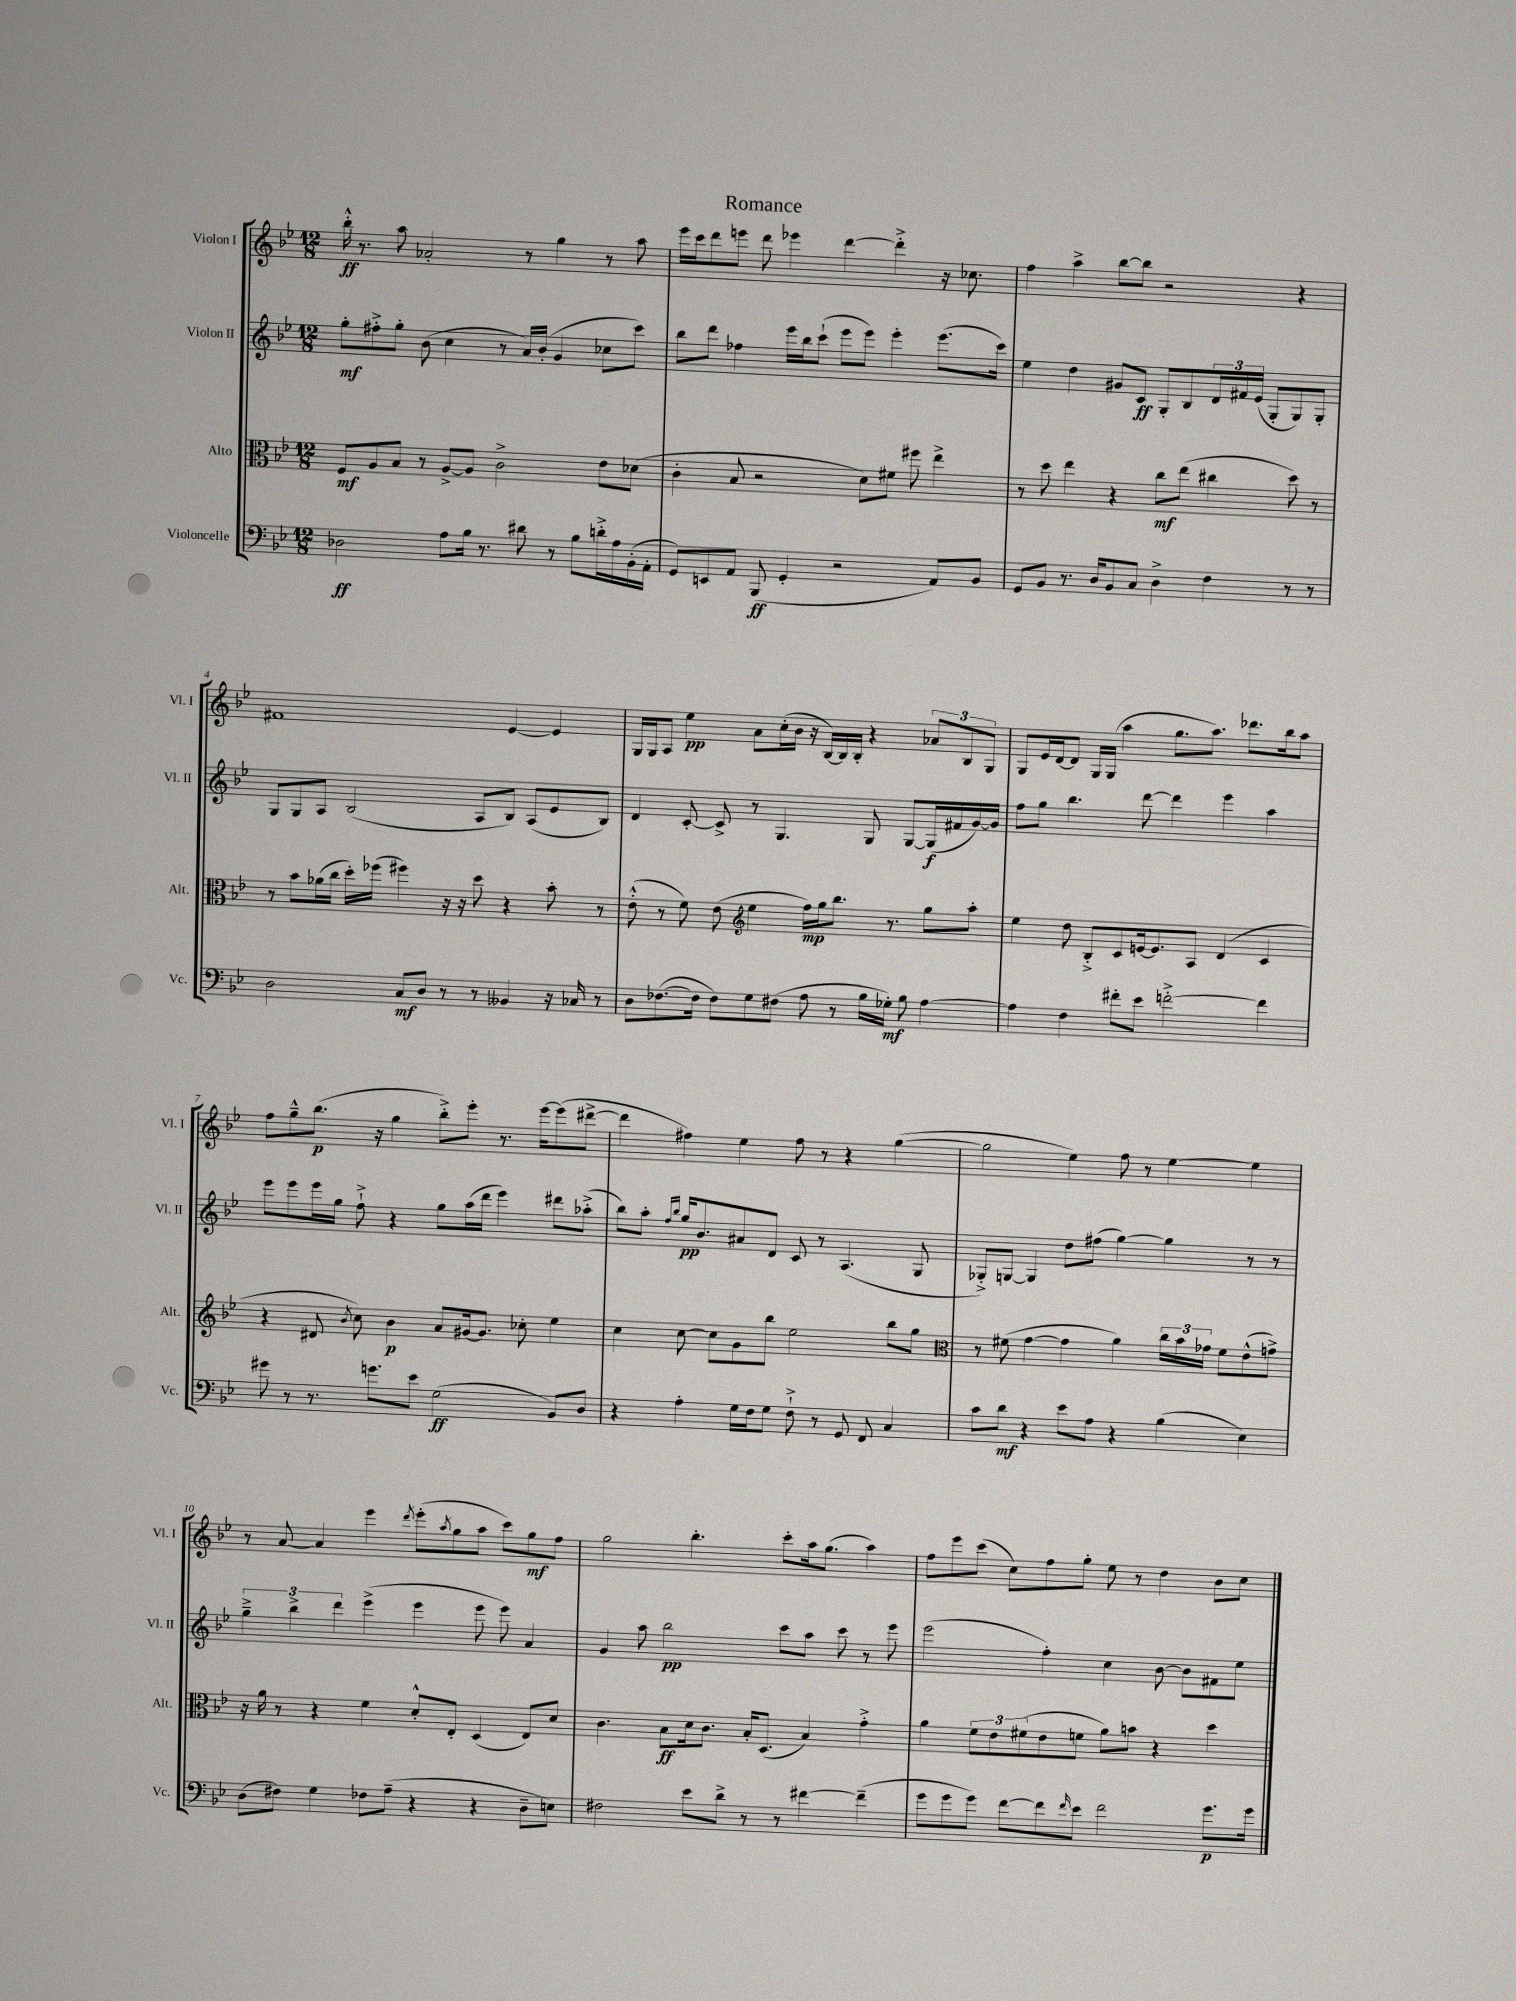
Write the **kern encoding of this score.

**kern	**dynam	**kern	**dynam	**kern	**dynam	**kern	**dynam
*part4	*part4	*part3	*part3	*part2	*part2	*part1	*part1
*staff4	*staff4	*staff3	*staff3	*staff2	*staff2	*staff1	*staff1
*I"Violoncelle	*	*I"Alto	*	*I"Violon II	*	*I"Violon I	*
*I'Vc.	*	*I'Alt.	*	*I'Vl. II	*	*I'Vl. I	*
*clefF4	*	*clefC3	*	*clefG2	*	*clefG2	*
*k[b-e-]	*	*k[b-e-]	*	*k[b-e-]	*	*k[b-e-]	*
*M12/8	*	*M12/8	*	*M12/8	*	*M12/8	*
=1	=1	=1	=1	=1	=1	=1	=1
2D-X\	ff	8F/L	mf	8gg'\L	mf	16bb-'^^\	ff
.	.	.	.	.	.	8.r	.
.	.	8A/	.	8ff#X'^\	.	.	.
.	.	8B-/J	.	8gg'\J	.	8aa\	.
.	.	8r	.	(8b-\	.	2a-X'/	.
8A\L	.	[8A^/L	.	4cc\	.	.	.
16B-\Jk	.	8A/J]	.	.	.	.	.
8.r	.	.	.	.	.	.	.
.	.	2c^\	.	8r	.	.	.
8d#X\	.	.	.	16a/LL)	.	8r	.
.	.	.	.	(16b-'/JJ	.	.	.
8r	.	.	.	4g/	.	4gg\	.
8B-\L	.	.	.	.	.	.	.
16dn'^\L	.	8e-\L	.	8cc-X\L	.	8r	.
16A\	.	.	.	.	.	.	.
(16BB-'\	.	(8d-X\J	.	8ccc\J)	.	8aa\	.
16AA'\JJ	.	.	.	.	.	.	.
=2	=2	=2	=2	=2	=2	=2	=2
8GG/L)	.	4c'\	.	8bb-\L	.	16eee-\LL	.
.	.	.	.	.	.	16ccc\J	.
8EEn/	.	.	.	8ddd\J	.	8ddd\	.
8AA/J	.	8B-/	.	4ff-X\	.	8eeen\J	.
(8BBB-/	ff	2r	.	.	.	8ddd\	.
4GG'/	.	.	.	16eee-\LL	.	4eee-X\	.
.	.	.	.	16bb-\J	.	.	.
.	.	.	.	(8ccc`\J	.	.	.
2r	.	.	.	8eee-\L	.	[4ddd\	.
.	.	8d\L)	.	8eee-\J)	.	.	.
.	.	8f#X\J	.	4eee-'\	.	4ddd'^\]	.
.	.	8ff#X\	.	.	.	.	.
8AA/L)	.	4ee-^\	.	(8.eee-\L	.	16r	.
.	.	.	.	.	.	8.cc-X\	.
8BB-/J	.	.	.	.	.	.	.
.	.	.	.	16ccc\Jk)	.	.	.
=3	=3	=3	=3	=3	=3	=3	=3
8GG/L	.	8r	.	4ee-\	.	4ff\	.
8BB-/J	.	8dd\	.	.	.	.	.
8.r	.	4ee-\	.	4dd\	.	4aa^\	.
16D/KL	.	.	.	.	.	.	.
8BB-/	.	4r	.	8g#X/L	.	[8bb-\L	.
8C/J	.	.	.	8c/J	ff	8bb-\J]	.
4D^\	.	8cc\L	mf	8G'/L	.	2r	.
.	.	(8ee-\J	.	8B-/	.	.	.
4F\	.	4cc#X\	.	24d/L	.	.	.
.	.	.	.	24f#X/	.	.	.
.	.	.	.	(24e-/JJ	.	.	.
.	.	.	.	8G'/L	.	.	.
8r	.	8dd\)	.	8G/)	.	4r	.
8r	.	8r	.	8G'/J	.	.	.
!!LO:LB:g=z
=4	=4	=4	=4	=4	=4	=4	=4
2D\	.	8r	.	8G/L	.	1f#X	.
.	.	8b-\L	.	8G/	.	.	.
.	.	(16a-X\L	.	8A/J	.	.	.
.	.	16cc\JJ	.	.	.	.	.
.	.	16dd'\LL)	.	(2B-/	.	.	.
.	.	(16ff-X\JJ	.	.	.	.	.
8C/L	mf	4ff#X\)	.	.	.	.	.
8D/J	.	.	.	.	.	.	.
8r	.	16r	.	.	.	.	.
.	.	16r	.	.	.	.	.
8r	.	8dd\	.	8A/L	.	.	.
4BB--X/	.	4r	.	8B-/J)	.	[4e-/	.
.	.	.	.	(8A/L	.	.	.
16r	.	8b-'\	.	8e-/	.	4e-/]	.
16C-X/	.	.	.	.	.	.	.
8r	.	8r	.	8B-/J)	.	.	.
=5	=5	=5	=5	=5	=5	=5	=5
8D\L	.	(8e-'^^\	.	4d/	.	16G/LL	.
.	.	.	.	.	.	16G/J	.
([8.F-X\	.	8r	.	.	.	8A/J	.
.	.	8f\)	.	[8c'/	.	4ee-\	pp
16F-\Jk]	.	.	.	.	.	.	.
8F-\L)	.	(8e-\	.	8c^/]	.	.	.
*	*	*clefG2	*	*	*	*	*
8G\	.	4ee-\	.	8r	.	8a\L	.
(8F#X\J	.	.	.	4.G/	.	(16cc'\L	.
.	.	.	.	.	.	16b-\JJ	.
8A\	.	16ff\LL)	mp	.	.	16r	.
.	.	16gg\J	.	.	.	[16B-/LL)	.
8r	.	8.bb-\J	.	.	.	16B-/]	.
.	.	.	.	.	.	16B-'/JJ	.
16B-\LL	.	.	.	8G/	.	4r	.
16G-X'\JJ)	mf	8.r	.	.	.	.	.
8B-\	.	.	.	[8G/L	.	.	.
[4A\	.	8gg\L	.	(16G/L]	f	12a-X/L	.
.	.	.	.	16f#X/	.	.	.
.	.	.	.	.	.	12B-/	.
.	.	8aa'\J	.	[16g/)	.	.	.
.	.	.	.	.	.	12G/J	.
.	.	.	.	16g/JJ]	.	.	.
=6	=6	=6	=6	=6	=6	=6	=6
4A\]	.	4ee-\	.	8ff\L	.	8G/L	.
.	.	.	.	8gg\J	.	16e-/L	.
.	.	.	.	.	.	[16d/J	.
4F\	.	8dd\	.	4.bb-\	.	8d/J]	.
.	.	8B-'^/L	.	.	.	16G/LL	.
.	.	.	.	.	.	(16G/JJ	.
8f#X'\L	.	8c/	.	.	.	4aa\	.
8e-\J	.	[16en/k	.	[8ddd\	.	.	.
.	.	8.e/]	.	.	.	.	.
[2fn'^\	.	.	.	4ddd\]	.	8.gg\L	.
.	.	8A/J	.	.	.	.	.
.	.	.	.	.	.	8.aa\J)	.
.	.	(4d/	.	4eee-\	.	.	.
.	.	.	.	.	.	8.ddd-X\L	.
4f\]	.	4c/	.	4aa\	.	.	.
.	.	.	.	.	.	16bb-\k	.
.	.	.	.	.	.	8aa\J	.
!!LO:LB:g=z
=7	=7	=7	=7	=7	=7	=7	=7
8g#X\	.	4r	.	8eee-\L	.	8ff\L	.
8r	.	.	.	8eee-\	.	8gg~^^\	.
8.r	.	8d#X/	.	16eee-\L	.	(8.bb-\J	p
.	.	.	.	16gg\JJ	.	.	.
.	.	8qb-/	.	.	.	.	.
.	.	8cc\)	.	8ff`^\	.	.	.
8.gn\L	.	.	.	.	.	16r	.
.	.	4b-\	p	4r	.	4gg\	.
8e-\J	.	.	.	.	.	.	.
(2G\	ff	8a/L	.	8gg\L	.	8bb-'^\L)	.
.	.	[16g#X/k	.	(16aa\L	.	8eee-'\J	.
.	.	8.g#/J]	.	16ddd\JJ	.	.	.
.	.	.	.	4eee-\)	.	8.r	.
.	.	8cc-X'\	.	.	.	.	.
.	.	.	.	.	.	[16eee-\KL	.
8BB-/L)	.	4ee-\	.	8ddd#X\L	.	(8eee-\]	.
8D/J	.	.	.	(8aa-X'^\J	.	[8ddd#X^\J	.
=8	=8	=8	=8	=8	=8	=8	=8
4r	.	4cc\	.	8bb-\L)	.	4ddd#\]	.
.	.	.	.	8aa'\J	.	.	.
.	.	.	.	16qqff/LL	.	.	.
.	.	.	.	16qqbb-/JJ	.	.	.
4A'\	.	[8cc\	.	16gg/KL	pp	4ff#X\)	.
.	.	.	.	8.b-/	.	.	.
.	.	8cc\L]	.	.	.	.	.
16G\LL	.	8g\	.	8a#X/	.	4ee-\	.
16F\J	.	.	.	.	.	.	.
8G\J	.	8bb-\J	.	8d/J	.	.	.
8F`^\	.	2ee-\	.	8c/	.	8ff#\	.
8r	.	.	.	8r	.	8r	.
8GG/	.	.	.	(4.A/	.	4r	.
8FF/	.	.	.	.	.	.	.
4C/	.	8bb-\L	.	.	.	([4gg\	.
.	.	8gg\J	.	8G/	.	.	.
=9	=9	=9	=9	=9	=9	=9	=9
*	*	*clefC3	*	*	*	*	*
8c\L	.	8r	.	8G-X'^/L)	.	2gg\]	.
8d\J	mf	(8f#X\	.	[8Gn/J	.	.	.
4r	.	[4g\	.	4G/]	.	.	.
8e-\L	.	4g\]	.	8dd\L	.	4ee-\)	.
8A\J	.	.	.	(8ff#X\J	.	.	.
4r	.	4a\)	.	[4gg\)	.	8ff\	.
.	.	.	.	.	.	8r	.
(4B-\	.	24cc\LL	.	4gg\]	.	[4ee-\	.
.	.	24b-\	.	.	.	.	.
.	.	24g-X\JJ	.	.	.	.	.
.	.	8f#\L	.	.	.	.	.
4E-\)	.	(8e-^^\	.	8r	.	4ee-\]	.
.	.	8gn^\J)	.	8r	.	.	.
!!LO:LB:g=z
=10	=10	=10	=10	=10	=10	=10	=10
(8D\L	.	16r	.	6gg~^\	.	8r	.
.	.	16a\	.	.	.	.	.
8F#X\J)	.	8r	.	.	.	[8a/	.
.	.	.	.	6bb-^\	.	.	.
4G\	.	4r	.	.	.	4a/]	.
.	.	.	.	6ddd\	.	.	.
8F-X\L	.	4f\	.	(4eee-^\	.	4eee-\	.
(8A~\J	.	.	.	.	.	.	.
.	.	.	.	.	.	8qddd/	.
4r	.	8d'^^/L	.	4eee-\	.	(8eee-'\L	.
.	.	.	.	.	.	8qaa/	.
.	.	8E-'/J	.	.	.	8gg\	.
4r	.	(4D/	.	8eee-\	.	8aa\J	.
.	.	.	.	8eee-\)	.	8ccc\L)	.
8D~\L	.	8E-/L)	.	4a/	.	8gg\	mf
8En\J)	.	8d/J	.	.	.	8ff\J	.
=11	=11	=11	=11	=11	=11	=11	=11
2F#X\	.	4.c\	.	4g/	.	2gg\	.
.	.	.	.	8aa\	.	.	.
.	.	8B-\L	ff	2bb-\	pp	.	.
8e-\L	.	16d\k	.	.	.	4.bb-'\	.
.	.	8.c\J	.	.	.	.	.
8d^\J	.	.	.	.	.	.	.
8r	.	16B-'/KL	.	.	.	.	.
.	.	(8.D/J	.	.	.	.	.
8r	.	.	.	8ccc\L	.	8ccc'\L	.
[4f#X\	.	4B-/)	.	8aa\J	.	16aa\k	.
.	.	.	.	.	.	(8.gg\J	.
.	.	.	.	8ccc\	.	.	.
(4f#~\]	.	4g'^\	.	8r	.	4aa\)	.
.	.	.	.	8eee-\	.	.	.
=12	=12	=12	=12	=12	=12	=12	=12
8g\L	.	4a\	.	(2eee-\	.	8ff\L	.
8g\	.	.	.	.	.	8eee-\	.
8g\J)	.	12f\L	.	.	.	(8ccc\J	.
.	.	12e-\	.	.	.	.	.
[8f\L	.	.	.	.	.	8cc\L)	.
.	.	(12f#X\	.	.	.	.	.
8f\]	.	8e-\	.	4ff'\)	.	8ff\	.
16qqf/	.	.	.	.	.	.	.
8e-\J	.	8fn\J	.	.	.	8gg'\J	.
2f\	.	8a\L)	.	4cc\	.	8ee-\	.
.	.	8bn\J	.	.	.	8r	.
.	.	4r	.	[8b-\	.	4dd\	.
.	.	.	.	8b-\L]	.	.	.
8.g\L	p	4dd\	.	8f#X\	.	8b-\L	.
.	.	.	.	8ee-\J	.	8cc\J	.
16g\Jk	.	.	.	.	.	.	.
==	==	==	==	==	==	==	==
*-	*-	*-	*-	*-	*-	*-	*-
